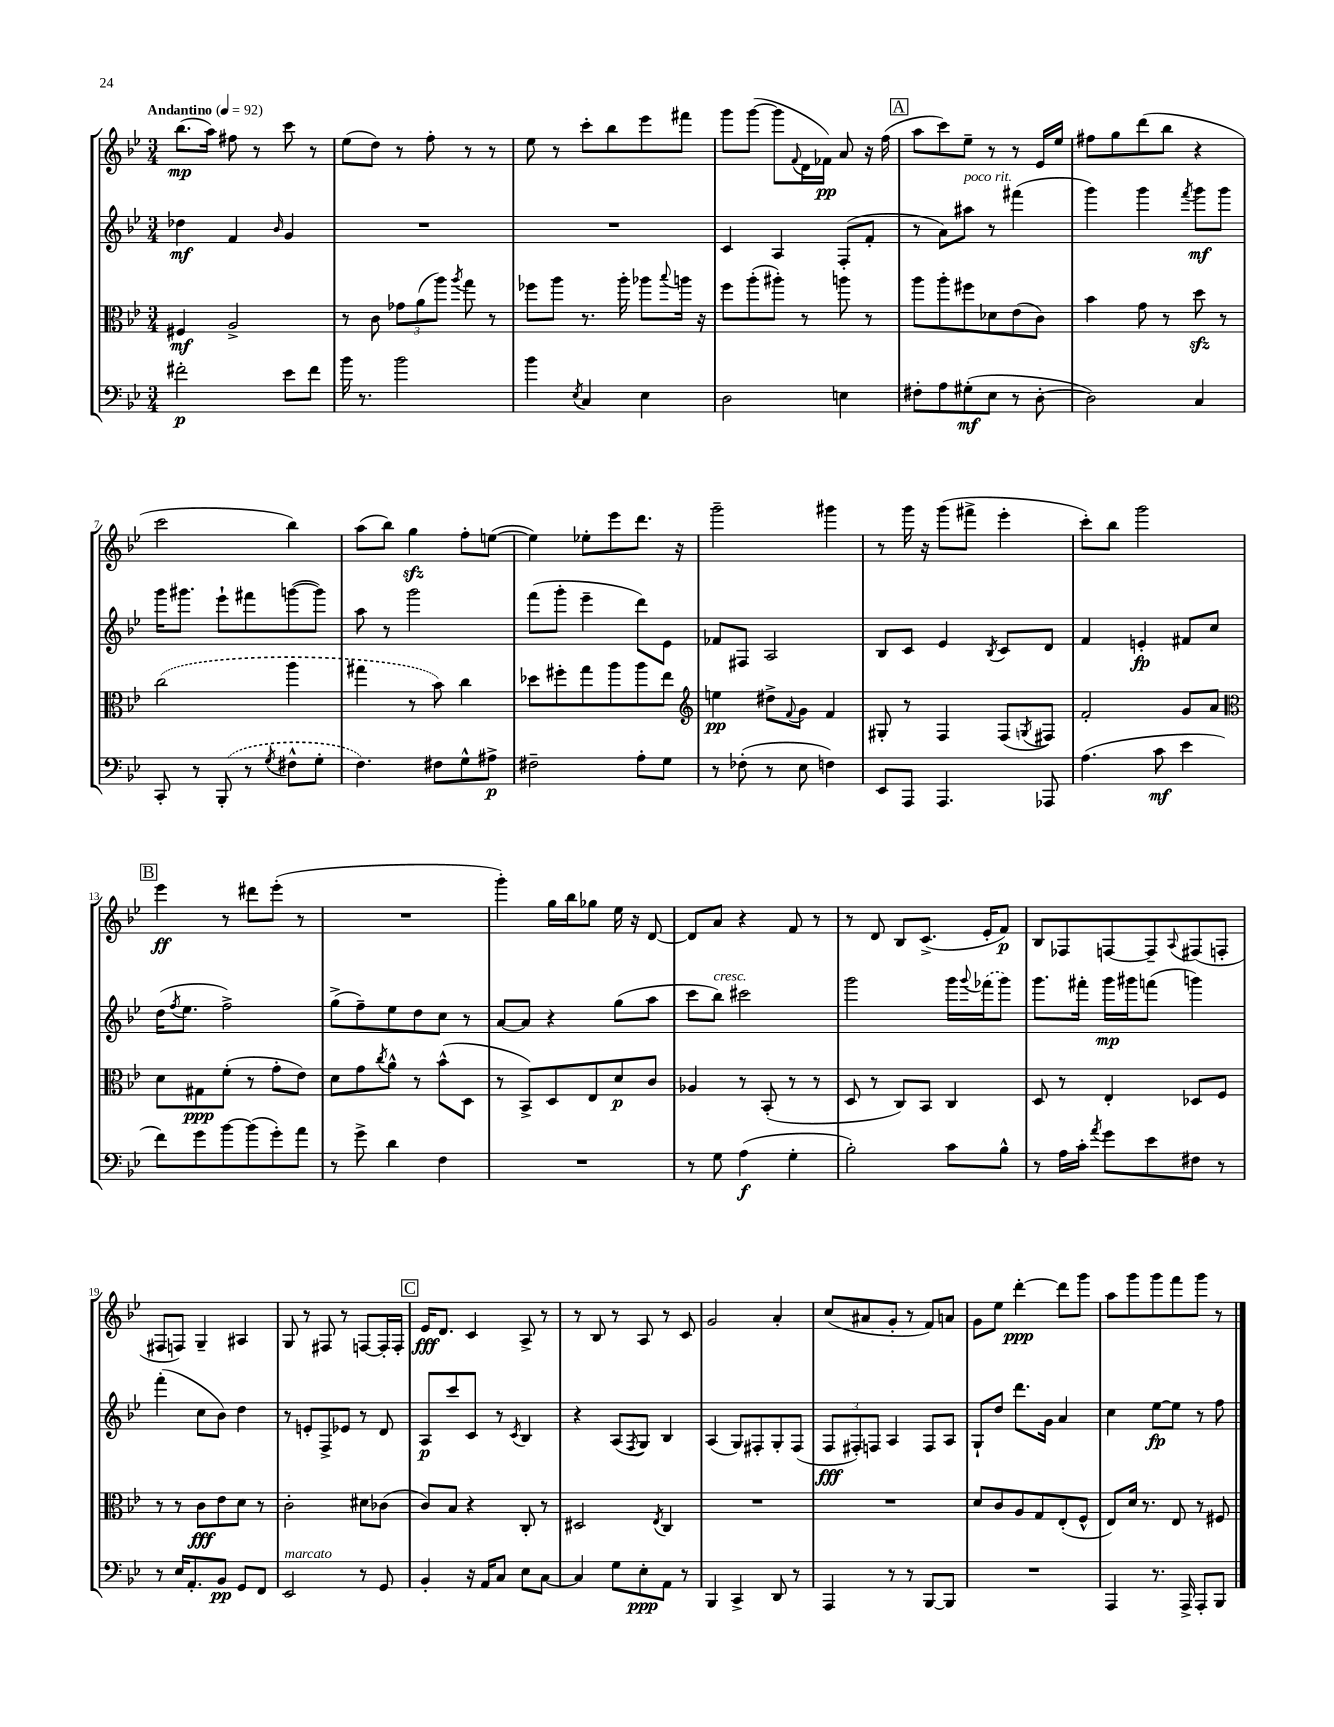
<<
\new StaffGroup <<
\new Staff = "s0" {
    \clef treble \key bes \major \numericTimeSignature \time 3/4 \tempo "Andantino" 4 = 92
    bes''8.\mp( a''16) fis''8 r8 c'''8 r8 |
    ees''8( d''8) r8 f''8-. r8 r8 |
    ees''8 r8 c'''8-. bes''8 ees'''8 fis'''8 |
    g'''8 g'''8~( g'''8 \appoggiatura { f'8 } d'16 fes'16\pp) a'8 r16 f''16( |
    \mark \markup { \box "A" } a''8 c'''8) ees''8-- r8 r8 ees'16 ees''16 |
    fis''8 g''8 d'''8( bes''8 r4 |
    c'''2 bes''4) |
    a''8( bes''8) g''4\sfz f''8-. e''8~( |
    e''4) ees''8-. ees'''8 d'''8. r16 |
    g'''2-- gis'''4 |
    r8 g'''16 r16 g'''8( fis'''8-> ees'''4-. |
    c'''8-.) bes''8 g'''2 |
    \mark \markup { \box "B" } ees'''4\ff r8 dis'''8 ees'''8-.( r8 |
    R2. |
    g'''4-.) g''16 bes''16 ges''8 ees''16 r16 d'8~ |
    d'8 a'8 r4 f'8 r8 |
    r8 d'8 bes8 c'8.->( ees'16-. f'8\p) |
    bes8 fes8 f8~ f8-- \appoggiatura { a8 } fis8( f8-. |
    fis8 f8) g4-- ais4 |
    g8 r8 fis8 r8 f8~ f16-. f16-. |
    \mark \markup { \box "C" } ees'16\fff d'8. c'4 a8-> r8 |
    r8 bes8 r8 a8 r8 c'8 |
    g'2 a'4-. |
    c''8( ais'8 g'8-. r8 f'8) a'8 |
    g'8 ees''8 d'''4~-.\ppp d'''8 g'''8 |
    a''8 g'''8 g'''8 f'''8 g'''8 r8 \bar "|." |
}
\new Staff = "s1" {
    \clef treble \key bes \major \numericTimeSignature \time 3/4
    des''4\mf f'4 \grace { bes'16 } g'4 |
    R2. |
    R2. |
    c'4 a4 f8-.( f'8-. |
    \mark \markup { \box "A" } r8 a'8) ais''8^\markup { \italic "poco rit." } r8 fis'''4( |
    g'''4) g'''4 \acciaccatura { f'''8 } g'''8\mf g'''8 |
    g'''16 gis'''8. ees'''8-! fis'''8 g'''8~( g'''8) |
    a''8 r8 g'''2 |
    f'''8( g'''8-. ees'''4-- d'''8) ees'8 |
    fes'8 fis8 a2 |
    bes8 c'8 ees'4 \acciaccatura { bes8 } c'8 d'8 |
    f'4 e'4-.\fp fis'8 c''8 |
    \mark \markup { \box "B" } d''16( \acciaccatura { f''8 } ees''8. f''2->) |
    g''8->( f''8--) ees''8 d''8 c''8 r8 |
    a'8~ a'8 r4 g''8( a''8 |
    c'''8 bes''8^\markup { \italic "cresc." }) cis'''2 |
    g'''2 g'''16 \appoggiatura { g'''8 } \once \slurDashed fes'''16( g'''8) |
    g'''8. fis'''16-. g'''16\mp gis'''16 f'''8( g'''4) |
    f'''4-.( c''8 bes'8) d''4 |
    r8 e'8-. f8-> ees'8 r8 d'8 |
    \mark \markup { \box "C" } a8\p c'''8 c'8 r8 \acciaccatura { c'8 } bes4 |
    r4 a8( \acciaccatura { f8 } g8) bes4 |
    a4( g8) fis8-. g8-. fis8( |
    \tuplet 3/2 { f8\fff fis8-.) f8 } a4 f8 a8 |
    g8-! d''8 d'''8. g'16 a'4 |
    c''4 ees''8~\fp ees''8 r8 f''8 \bar "|." |
}
\new Staff = "s2" {
    \clef alto \key bes \major \numericTimeSignature \time 3/4
    fis4\mf a2-> |
    r8 c'8 \tuplet 3/2 { ges'8 a'8( a''8) } \acciaccatura { a''8 } g''8 r8 |
    fes''8 a''8 r8. a''16-. aes''8 \appoggiatura { bes''8 } a''16 r16 |
    f''8 a''8-.( ais''8-.) r8 a''8 r8 |
    \mark \markup { \box "A" } a''8 a''8-. fis''8 des'8 ees'8( c'8) |
    bes'4 g'8 r8 d''8\sfz r8 |
    \once \slurDashed c''2( a''4 |
    gis''4 r8 bes'8) c''4 |
    des''8 fis''8-. g''8 a''8 a''8 ees''8 |
    \clef treble e''4\pp dis''8-> \appoggiatura { f'8 } g'8 f'4 |
    gis8-. r8 f4 f8( \acciaccatura { g8 } fis8) |
    f'2-. g'8 a'8 |
    \mark \markup { \box "B" } \clef alto d'8 gis8\ppp f'8-.( r8 g'8-. ees'8) |
    d'8 g'8 \acciaccatura { c''8 } a'8-^ r8 bes'8-^( d8 |
    r8 bes,8->) d8 ees8 d'8\p c'8 |
    aes4 r8 bes,8-.( r8 r8 |
    d8 r8 c8) bes,8 c4 |
    d8 r8 ees4-. des8 f8 |
    r8 r8 c'8\fff ees'8 d'8 r8 |
    c'2-. dis'8 ces'8( |
    \mark \markup { \box "C" } c'8) bes8 r4 c8-. r8 |
    dis2 \acciaccatura { ees8 } c4 |
    R2. |
    R2. |
    d'8 c'8 a8 g8 ees8-.( f8-^ |
    ees8) d'16 r8. ees8 r8 fis8 \bar "|." |
}
\new Staff = "s3" {
    \clef bass \key bes \major \numericTimeSignature \time 3/4
    fis'2-.\p ees'8 fis'8 |
    bes'16 r8. bes'2 |
    bes'4 \acciaccatura { ees8 } c4 ees4 |
    d2 e4 |
    \mark \markup { \box "A" } fis8-. a8 gis8-.\mf( ees8 r8 d8~-. |
    d2) c4 |
    c,8-. r8 \once \slurDashed bes,,8-.( r8 \acciaccatura { g8 } fis8-^ g8-. |
    f4.) fis8 g8-^ ais8->\p |
    fis2-- a8-. g8 |
    r8 fes8-.( r8 ees8 f4) |
    ees,8 a,,8 a,,4. aes,,8 |
    a4.( c'8\mf ees'4 |
    \mark \markup { \box "B" } f'8) g'8 bes'8~ bes'8( g'8-.) a'8 |
    r8 g'8-> d'4 f4 |
    R2. |
    r8 g8 a4\f( g4-. |
    bes2-.) c'8 bes8-^ |
    r8 a16 c'16-. \acciaccatura { a'8 } g'8 ees'8 fis8 r8 |
    r8 ees16 a,8.-. bes,8\pp g,8 f,8 |
    ees,2^\markup { \italic "marcato" } r8 g,8 |
    \mark \markup { \box "C" } bes,4-. r16 a,16 c8 ees8 c8~ |
    c4 g8 ees8-.\ppp a,8 r8 |
    bes,,4 c,4-> d,8 r8 |
    a,,4 r8 r8 bes,,8~ bes,,8 |
    R2. |
    a,,4 r8. a,,16-> a,,8-. bes,,8 \bar "|." |
}
>>
>>
